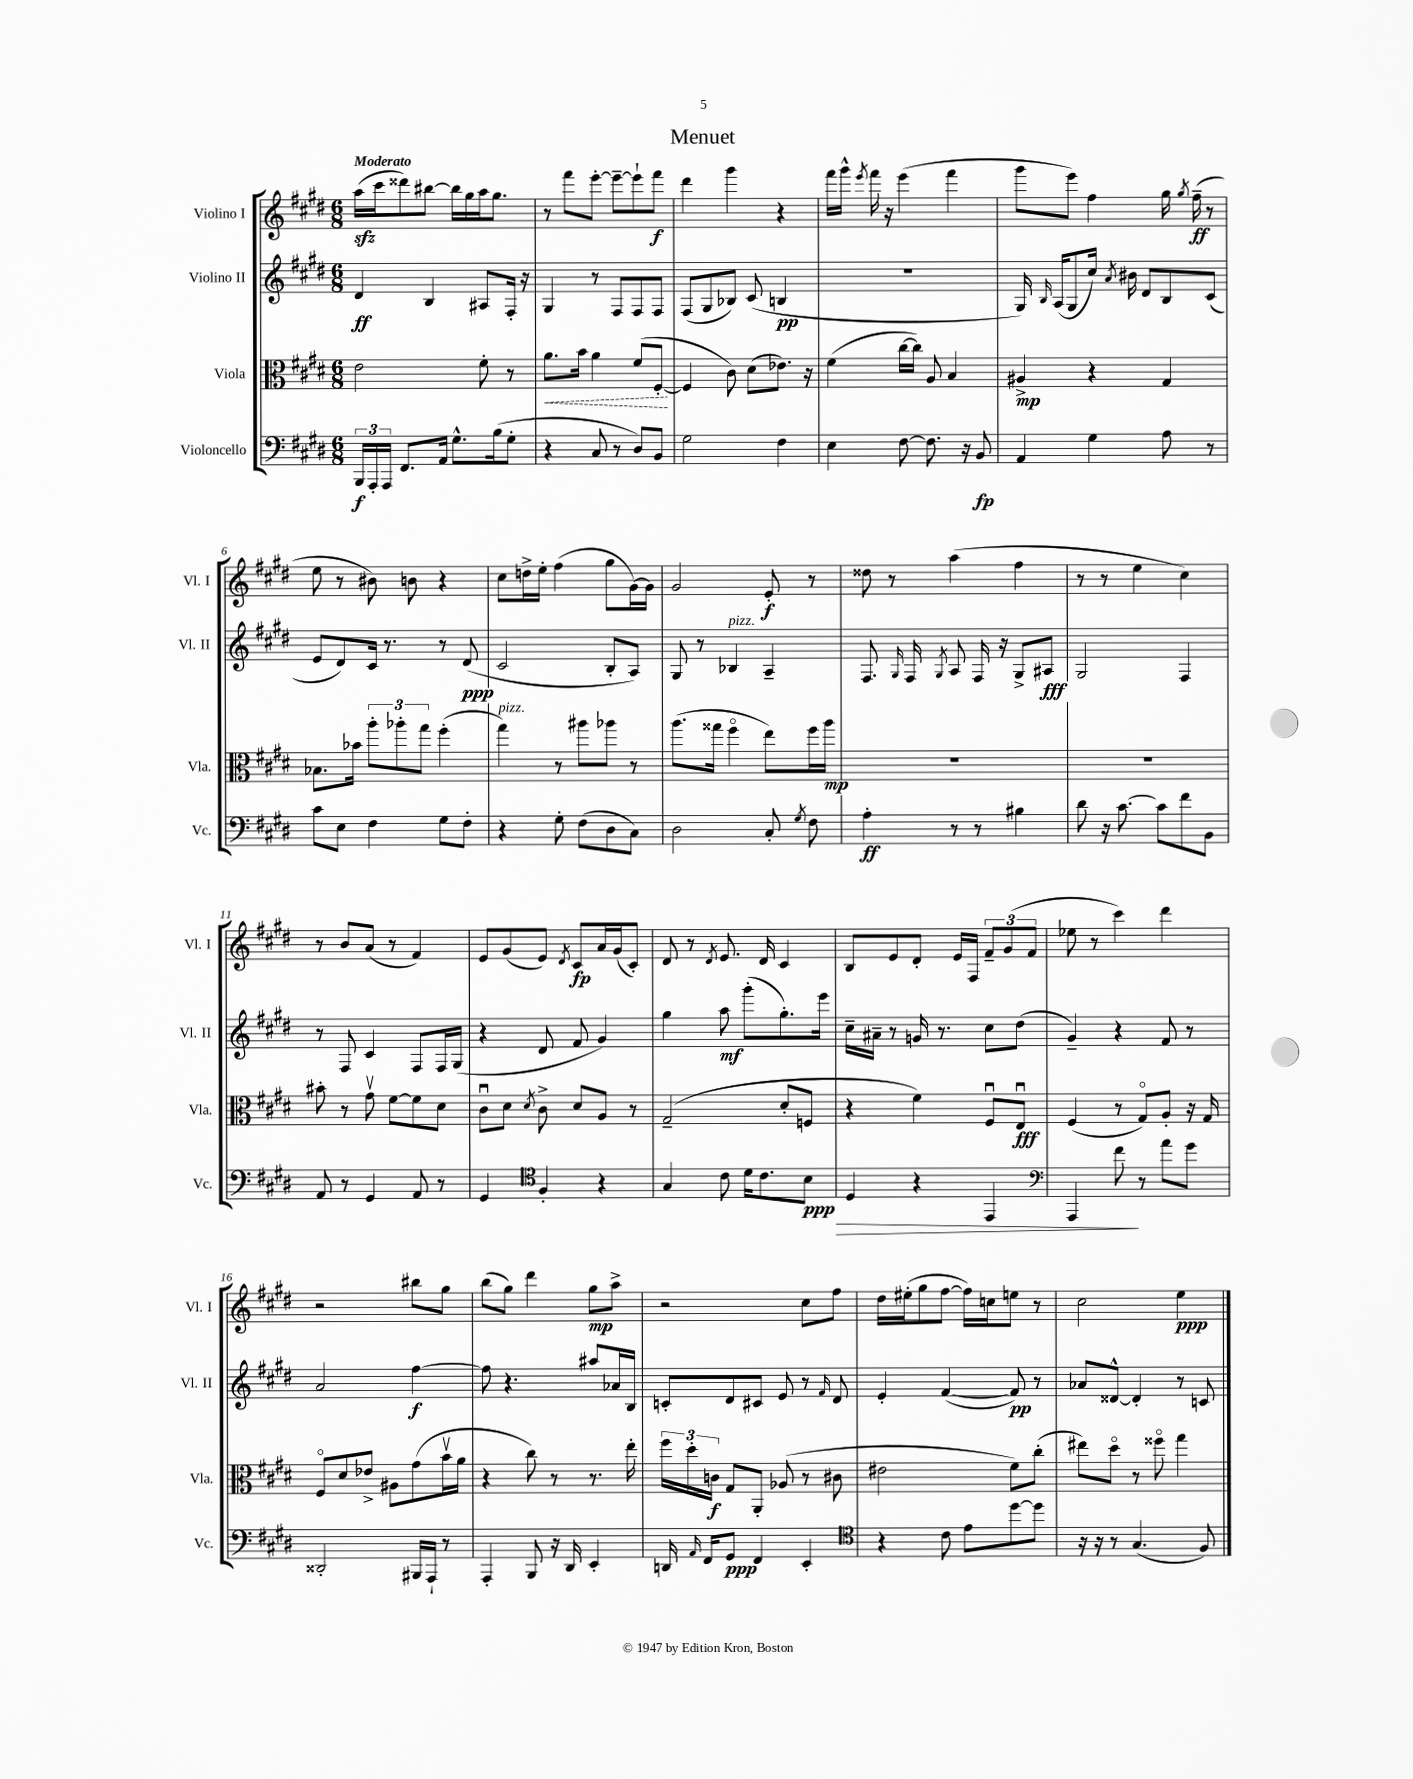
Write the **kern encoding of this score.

**kern	**kern	**kern	**kern
*staff4	*staff3	*staff2	*staff1
*clefF4	*clefC3	*clefG2	*clefG2
*k[f#c#g#d#]	*k[f#c#g#d#]	*k[f#c#g#d#]	*k[f#c#g#d#]
*M6/8	*M6/8	*M6/8	*M6/8
24BBB	2e	4d#	(16aa
24AAA'	.	.	.
.	.	.	16ccc#
24AAA	.	.	.
8.FF#	.	.	8ddd##)
.	.	4B	[8bb#
16AA	.	.	.
8.G#^^	.	.	16bb#]
.	.	.	16gg#
.	8f#'	8A#	16aa
(16B	.	.	8.gg#
8G#'	8r	16F#'	.
.	.	16r	.
=	=	=	=
4r	8.a	4G#	8r
.	.	.	8fff#
.	16b	.	.
8C#	4a	8r	[8eee'
8r	.	8F#	8eee~_
8D#)	(8f#	8F#	8eee`]
8BB	[8F#'	8F#	8fff#
=	=	=	=
2G#	4F#]	(8F#	4ddd#
.	.	8G#	.
.	8c#)	8B-)	4ggg#
.	(8d#	(8c#	.
4F#	8.e-)	4B	4r
.	16r	.	.
=	=	=	=
4E	(4f#	2.r	16fff#
.	.	.	16ggg#^^
.	.	.	8qeee
.	.	.	16fff#
.	.	.	16r
[8F#	[16cc#	.	(4eee
.	16cc#])	.	.
8.F#]	8A	.	.
.	4B	.	4fff#
16r	.	.	.
8BB	.	.	.
=	=	=	=
4AA	4A#^	16G#)	8ggg#
.	.	16qqB	.
.	.	(16A	.
.	.	8G#	8eee)
4G#	4r	16cc#)	4ff#
.	.	8qa	.
.	.	16b#	.
.	.	8d#	.
8A	4G#	8B	16gg#
.	.	.	8qgg#
.	.	.	(16ff#~
8r	.	(8c#	8r
=	=	=	=
8c#	8.B-	8e	8ee
8E	.	8d#)	8r
.	16b-	.	.
4F#	12aa'	16c#	8b#)
.	.	8.r	.
.	12aa-'	.	.
.	.	.	8b
.	12gg#	.	.
8G#	(4ff#'	8r	4r
8F#'	.	(8d#	.
=	=	=	=
4r	4gg#)	2c#	8cc#
.	.	.	16dd^
.	.	.	16ee'
8G#'	8r	.	(4ff#
(8F#	8aa#	.	.
8D#	8aa-	8B'	8gg#
8C#)	8r	8A)	[16g#)
.	.	.	16g#]
=	=	=	=
2D#	(8.aa	8G#	2g#
.	.	8r	.
.	16gg##	.	.
.	4ff#o	4B-	.
8C#'	8ee)	4A~	8e'
8qG#	.	.	.
8F#	16ff#	.	8r
.	16aa	.	.
=	=	=	=
4A'	2.r	8.F#	8dd##
.	.	.	8r
.	.	16qqG#	.
.	.	16F#	.
.	.	8qG#	.
8r	.	8A	(4aa
8r	.	16F#	.
.	.	16r	.
4B#	.	8G#^	4ff#
.	.	8A#	.
=	=	=	=
8d#	2.r	2G#	8r
16r	.	.	8r
[8.c#	.	.	.
.	.	.	4ee
8c#]	.	.	.
8f#	.	4F#	4cc#)
8BB	.	.	.
=	=	=	=
8AA	8b#'	8r	8r
8r	8r	8F#	8b
4GG#	8g#v	4c#	(8a
.	[8f#	.	8r
8AA	8f#]	8F#	4f#)
8r	8d#	16F#	.
.	.	(16G#	.
=	=	=	=
4GG#	8c#u	4r	8e
.	8d#	.	(8g#
*clefC4	*	*	*
.	8qd#	.	.
4F#'	8c#^	8d#	8e)
.	.	.	8qd#
.	8d#	8f#	8c#
4r	8A	4g#)	16a
.	.	.	(16g#
.	8r	.	8c#')
=	=	=	=
4G#	(2G#~	4gg#	8d#
.	.	.	8r
.	.	.	8qd#
8c#	.	8aa	8.e
16d#	.	(8ggg#'	.
8.c#	.	.	16d#
.	8d#'	8.gg#')	4c#
8B	8F	.	.
.	.	16eee	.
=	=	=	=
4D#	4r	16cc#~	8B
.	.	16a#~	.
.	.	8r	8e
4r	4f#)	16g	8d#'
.	.	8.r	.
.	.	.	16e
.	.	.	16F#
4EE	8F#u	8cc#	12f#~
.	.	.	(12g#
.	8Eu	(8dd#	.
.	.	.	12f#
=	=	=	=
*clefF4	*	*	*
4AAA	(4F#	4g#~)	8ee-
.	.	.	8r
8f#	8r	4r	4ccc#)
8r	8G#o)	.	.
8a	8A'	8f#	4ddd#
8g#	16r	8r	.
.	16G#	.	.
=	=	=	=
2DD##'	8F#o	2a	2r
.	8d#	.	.
.	8e-^	.	.
.	8A#	.	.
16BBB#	(8g#	[4ff#	8bb#
16AAA`	.	.	.
8r	16bv	.	8gg#
.	16a	.	.
=	=	=	=
4AAA'	4r	8ff#]	(8bb
.	.	4.r	8gg#)
8BBB	8cc#)	.	4ddd#
16r	8r	.	.
16DD#	.	.	.
4EE'	8.r	8aa#	8gg#
.	.	16a-	8aa^
.	16ee'	16B	.
=	=	=	=
16DD	24ff#	8c'	2r
.	24dd#'	.	.
16qqAA	.	.	.
16FF#	.	.	.
.	24c	.	.
8GG#	8G#	8d#	.
4FF#	8AA'	8c#	.
.	(8A-	8e	.
4EE'	8r	8r	8cc#
.	.	16qqf#	.
.	8c#	8d#	8ff#
=	=	=	=
*clefC4	*	*	*
4r	2e#	4e'	16dd#
.	.	.	(16ee#'
.	.	.	8gg#
8c#	.	([4f#	[8ff#
8e	.	.	16ff#])
.	.	.	16cc
[8dd#	8f#)	8f#])	8ee
8dd#]	(8cc#'	8r	8r
=	=	=	=
16r	8ee#)	8a-	2cc#
16r	.	.	.
8r	8dd#o	[8d##^^	.
(4.G#	8r	4d##']	.
.	8ff##o	.	.
.	4gg#	8r	4ee
8F#)	.	8c	.
==	==	==	==
*-	*-	*-	*-
